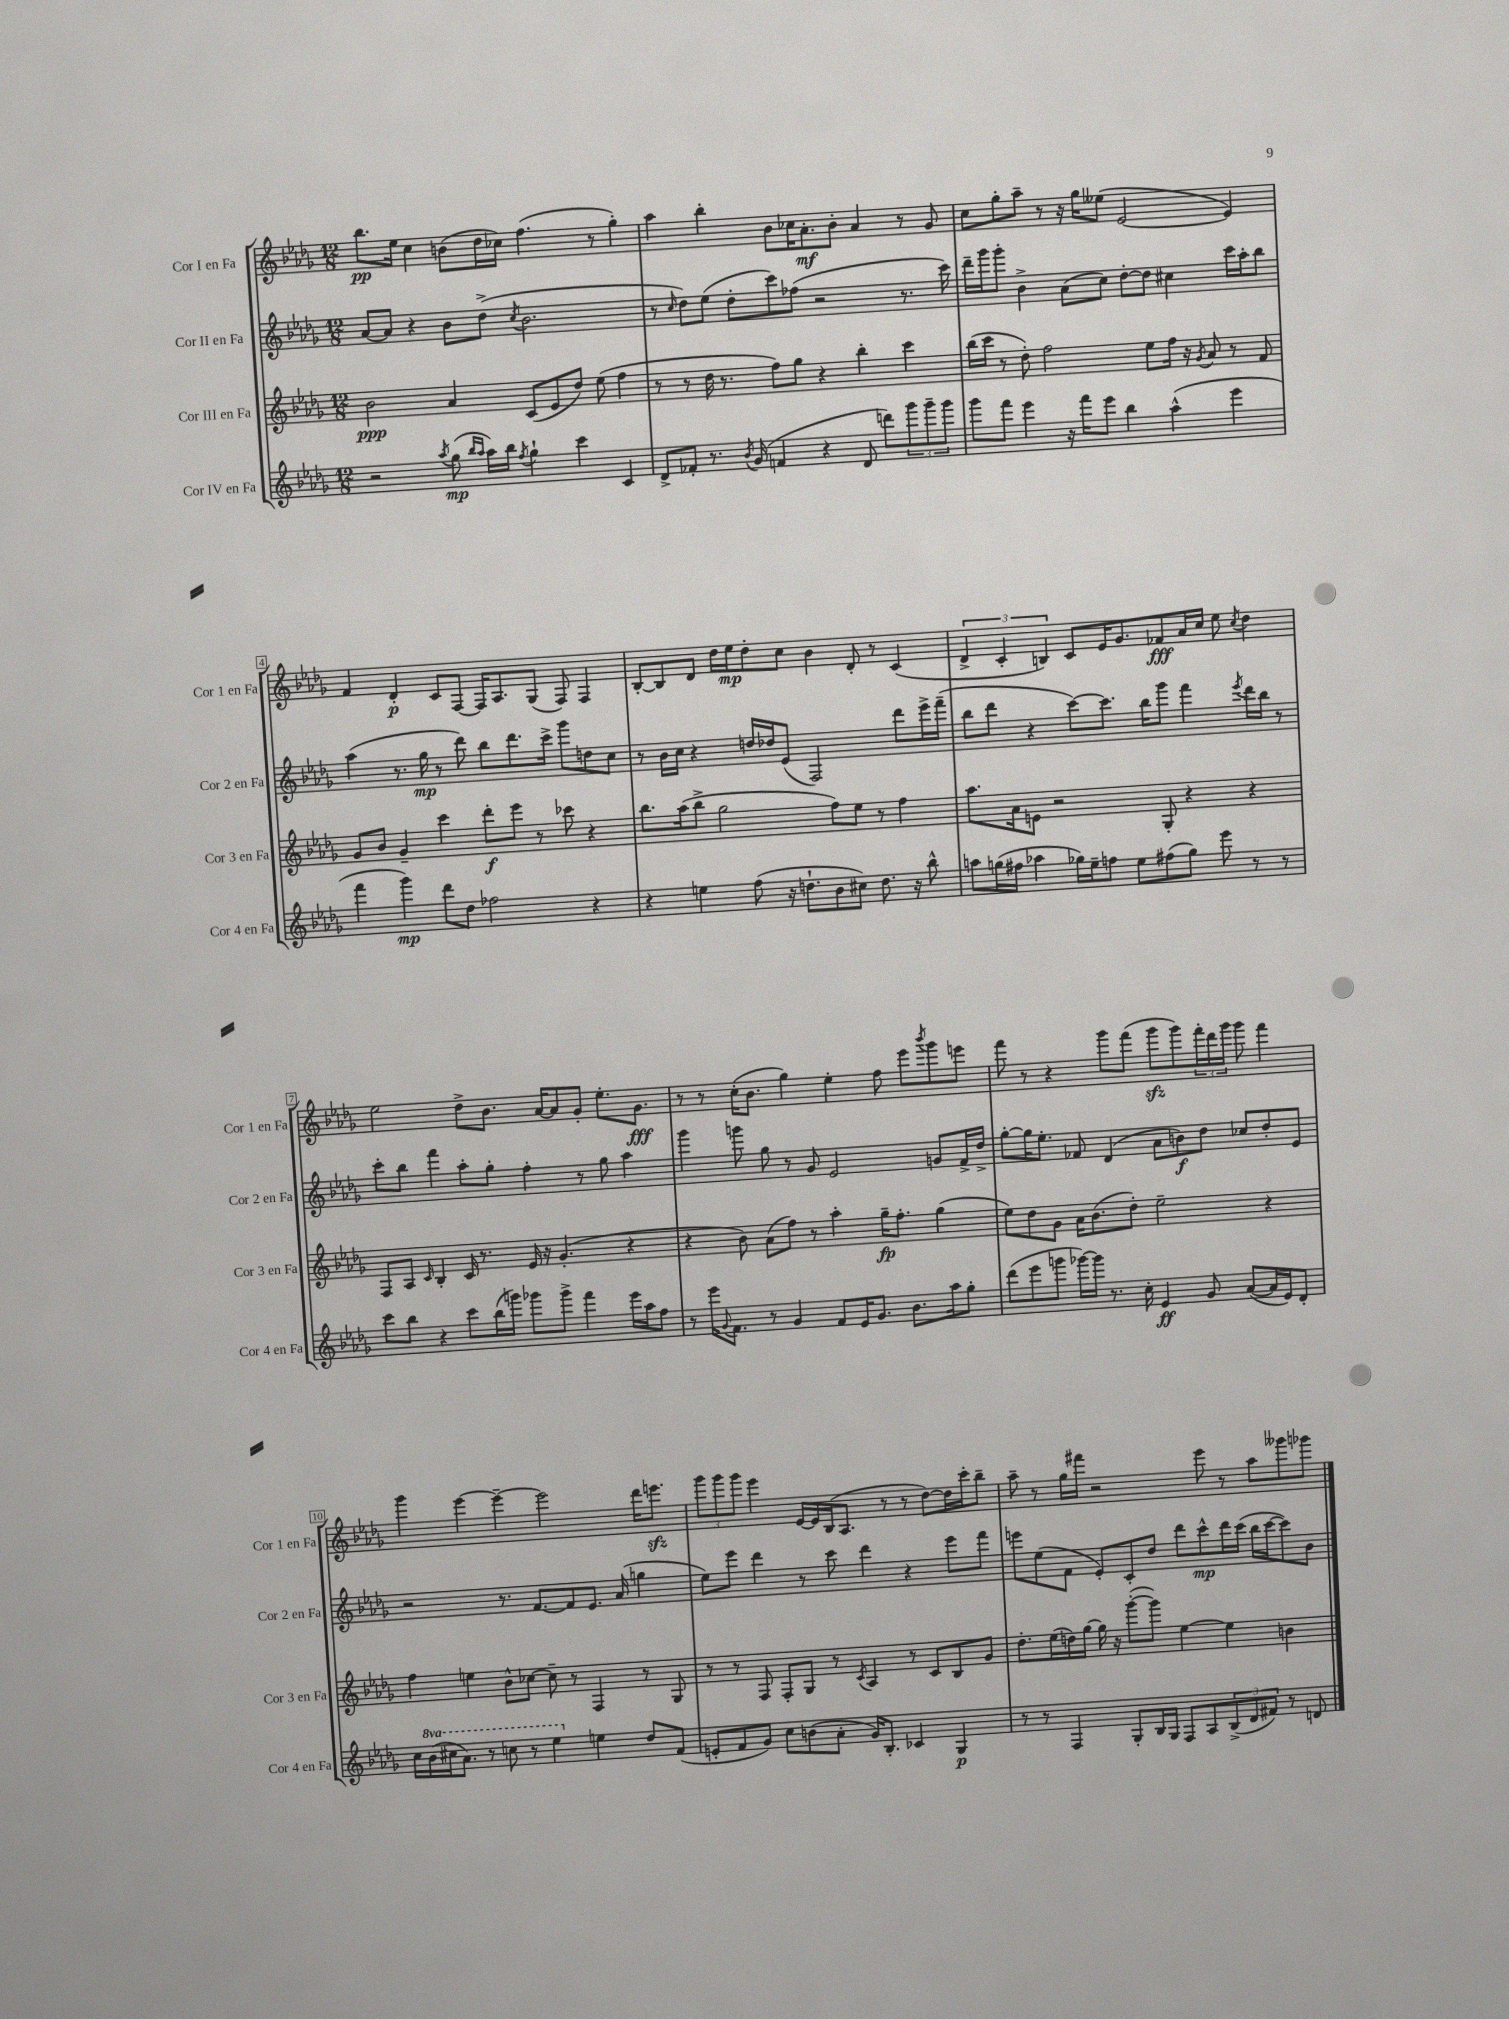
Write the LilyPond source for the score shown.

<<
\new StaffGroup <<
\new Staff = "s0" \with { instrumentName = "Cor I en Fa" shortInstrumentName = "Cor 1 en Fa" } {
    \clef treble \key des \major \numericTimeSignature \time 12/8
    bes''8.\pp ees''16 c''4 b'8( des''16 ces''16) f''4.( r8 ges''4-.) |
    aes''4 bes''4-. bes'8 ces''16 aes'8.-.\mf bes'8-. aes'4 r8 ges'8 |
    c''8 ges''8-. aes''8-- r8 r16 ges''16 eeses''8( ees'2~ ees'4) |
    f'4 des'4-.\p c'8 f8~ f16 aes8. ges8( f8) f4 |
    bes8~-. bes8 des'8 des''16 ees''16\mp des''8-. c''8 bes'4 des'8-. r8 c'4( |
    \tuplet 3/2 { des'4-> c'4-. b4) } c'8 ees'16 ges'8. fes'8\fff aes'16 c''16 ees''8 \acciaccatura { c''8 } des''4 |
    ees''2 des''8-> bes'8. aes'16~ aes'8 ges'8-. ees''8.-. ges'8.\fff |
    r8 r8 c''16-.( bes'8. ges''4) ees''4-. f''8 ees'''8 \acciaccatura { bes'''8 } ges'''8 e'''8 |
    f'''8 r8 r4 ges'''8 f'''8( ges'''8\sfz ges'''8) \tuplet 3/2 { f'''16-. des'''16 ges'''16 } ges'''8 f'''4 |
    ges'''4 ees'''4~ ees'''4~-- ees'''2 des'''16 e'''8.\sfz |
    \tuplet 3/2 { ges'''8 ges'''8 ges'''8 } ees'''4 ees'16~ ees'16 bes16( aes8. r8 r8 des''8~) des''16 c'''16-. bes''8-- |
    aes''8-- r8 ges''16 fis'''16 r2 ees'''8 r8 aes''8 geses'''8 ges'''8 \bar "|." |
}
\new Staff = "s1" \with { instrumentName = "Cor II en Fa" shortInstrumentName = "Cor 2 en Fa" } {
    \clef treble \key des \major \numericTimeSignature \time 12/8
    aes'8~ aes'8 r4 bes'8 des''8->( \acciaccatura { c''8 } bes'2. |
    r8 \grace { c''16 } des''8) ees''8( des''8-. c'''8) fes''8( r2 r8. c'''16) |
    des'''16-- ges'''16 ges'''8-. bes'4-> aes'8( c''8) des''8~-. des''8 cis''4 c'''16 aes''16-. bes''8 |
    aes''4( r8. ges''16\mp r8 des'''8) bes''8 des'''8. c'''16-> ges'''8 d''8 c''8 |
    r8 bes'16 c''16 r4 d''16 des''16 ees'8( f2) des'''8 ees'''16-> f'''16--( |
    bes''8 des'''8 r4 c'''8~) c'''8. bes''16 ges'''8 f'''4 \acciaccatura { ees'''8 } des'''16 bes''16 r8 |
    c'''8-. bes''8 f'''4 aes''8-. ges''8-. f''4-. r8 ges''8 aes''4 |
    ges'''4 g'''8 ges''8 r8 ges'8 ees'2 g'8 f'16-> des''16-> |
    ges''8~-. ges''16 ees''8.-. fes'8 des'4( aes'8 b'8\f) des''8 ces''8 des''8-. ees'8 |
    r2 r8. f'8.~ f'8 ees'8. aes'16( g''4 |
    ees''8) ees'''8 des'''4 r8 c'''8 des'''4 r4 ees'''8 f'''8 |
    e'''8 ees''8( f'8 ees'8-.) c'8-. des''8 des'''8 c'''8-^\mp des'''16 c'''16( bes''16 c'''16~ c'''8) bes'8 \bar "|." |
}
\new Staff = "s2" \with { instrumentName = "Cor III en Fa" shortInstrumentName = "Cor 3 en Fa" } {
    \clef treble \key des \major \numericTimeSignature \time 12/8
    bes'2\ppp aes'4 c'8( ees'8 des''8) ees''8( f''4 |
    r8 r8 des''16 r8. f''8) ges''8 r4 bes''4-. c'''4 |
    bes''16( c'''16 r8 des''8-.) f''2 ees''8 f''16 r16 \acciaccatura { ges'8 } aes'8 r8 f'8 |
    ges'8 bes'8 ges'4-- c'''4 des'''8-.\f ees'''8 r8 ces'''8 r4 |
    bes''8. aes''16( bes''8-> ges''2 f''8) ees''8 r8 f''4 |
    aes''8. aes'16 e'8 r2 ges8-. r4 r4 |
    f8 aes8 \grace { c'16 } bes4-. c'16 r8. ees'16 r16 ges'4.-.( r4 |
    r4 bes'8) aes'8( f''8) r8 aes''4-. ges''16--\fp f''8.-. ges''4( |
    ees''8) des''8 ges'8 aes'16 bes'8.( des''8-.) ees''2-- r4 |
    f''4 e''4 bes'8-^ ces''8~ ces''8-- r8 f4 r8 ges8 |
    r8 r8 f8 f8-. ges8 r8 \acciaccatura { c'8 } aes4 r8 c'8 bes8 ges'8 |
    des''8.-. ees''16( d''16) ges''16~ ges''16 r16 ges'''8~-.( ges'''8) ees''4~ ees''4 b'4 \bar "|." |
}
\new Staff = "s3" \with { instrumentName = "Cor IV en Fa" shortInstrumentName = "Cor 4 en Fa" } {
    \clef treble \key des \major \numericTimeSignature \time 12/8 \set Staff.ottavationMarkups = #ottavation-simple-ordinals
    r2 \acciaccatura { aes''8 } ges''8\mp( \grace { bes''16 aes''16 } aes''16) bes''16 \acciaccatura { f''8 } ges''4-! c'''4 c'4 |
    des'8-> fes'8-. r8. \acciaccatura { bes'8 } ges'16( f'4 r4 des'8 d'''8) \tuplet 3/2 { ges'''8 ges'''8-- ges'''8 } |
    ges'''8 f'''8 ees'''4 r16 f'''16 ees'''8 bes''4 aes''4-^( ees'''4 |
    f'''4 ges'''4\mp) des'''8 des''8 fes''2 r4 |
    r4 e''4 f''8( r16 d''8.-! bes'8 cis''8) d''8. r16 bes''8-^ |
    a''8 g''16( fis''16 aes''4 ges''16) ees''16-- f''8 ees''8 fis''8( ges''8) ees'''8 r8 r8 |
    c'''8 bes''8 r4 c'''8 bes''16( g'''16) ges'''8 ges'''8-> f'''4 ees'''16 aes''16 f''8 |
    r8 ees'''16 \appoggiatura { ges'8 } f'8. r8 ges'4 f'8 ees'16 ges'8. bes'8. aes''16 ges''8-. |
    des'''8( ees'''8 g'''8 ges'''16~) ges'''16 r8. c''16-. ees'4\ff ges'8 aes'8~( aes'16 ees'16) des'8-. |
    c''16 \ottava #1 bes''16( cis'''16 aes''8.) r8 c'''8 r8 ees'''4 \ottava #0 e''4 des''8 f'8( |
    e'8-. f'8 ges'8) c''8 b'8( aes'8-. ges'16) bes8.-. ces'4 ges4\p |
    r8 r8 f4 ges8-. bes16 ges16 f8 aes8 \tuplet 3/2 { bes8->( des'8 fis'8) } r8 d'8 \bar "|." |
}
>>
>>
\layout { \context { \Score \override BarNumber.stencil = #(make-stencil-boxer 0.1 0.3 ly:text-interface::print) } }
